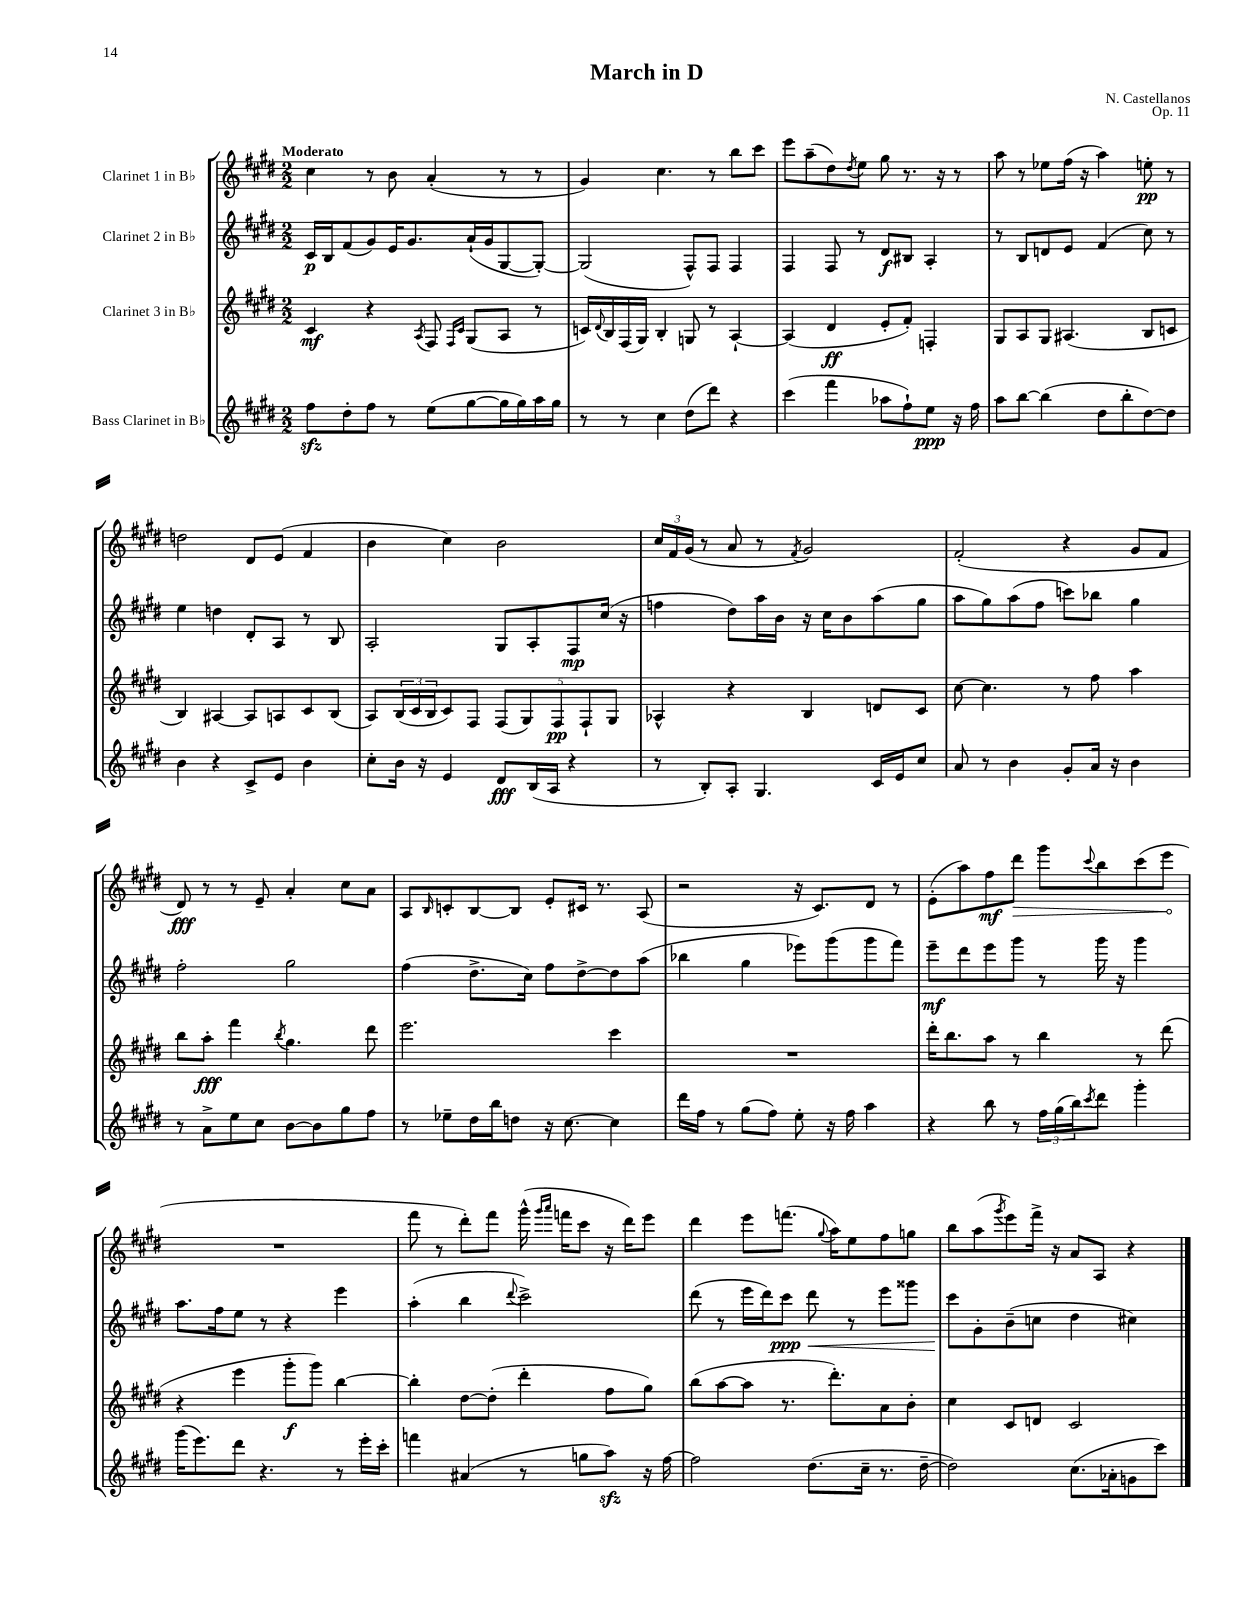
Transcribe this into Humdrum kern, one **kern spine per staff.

**kern	**kern	**kern	**kern
*staff4	*staff3	*staff2	*staff1
*clefG2	*clefG2	*clefG2	*clefG2
*k[f#c#g#d#]	*k[f#c#g#d#]	*k[f#c#g#d#]	*k[f#c#g#d#]
*M2/2	*M2/2	*M2/2	*M2/2
8ff#	4c#	16c#	4cc#
.	.	16B	.
8dd#'	.	(8f#	.
8ff#	4r	8g#)	8r
8r	.	16e	8b
.	.	8.g#	.
.	8qA	.	.
(8ee	8F#	.	(4a'
.	16qqF#	.	.
.	16qqc#	.	.
[8gg#	(8G#	(16a`	.
.	.	16g#	.
16gg#]	8A	[8G#	8r
16gg#)	.	.	.
16aa	8r	8G#'_)	8r
16gg#	.	.	.
=	=	=	=
8r	16c)	(2G#]	4g#)
.	8qqd#	.	.
.	16B	.	.
8r	(16F#	.	.
.	16G#)	.	.
4cc#	4B'	.	4.cc#
(8dd#	8G	8F#^^)	.
8ddd#)	8r	8F#	8r
4r	[4A`	4F#	8bb
.	.	.	8ccc#
=	=	=	=
(4ccc#	(4A]	4F#	8eee
.	.	.	(8aa~
4fff#	4d#	8F#	8dd#)
.	.	.	8qdd#
.	.	8r	8ee
8aa-	8e'	8d#	8gg#
8ff#`)	8f#')	8B#	8.r
8ee	4F'	4A'	.
.	.	.	16r
16r	.	.	8r
16ff#	.	.	.
=	=	=	=
8aa	8G#	8r	8aa
[8bb	8A	8B	8r
(4bb]	8G#	8d	8ee-
.	(4.A#	8e	(16ff#
.	.	.	16r
8dd#	.	(4f#	4aa)
8bb'	.	.	.
[8dd#)	8B	8cc#)	8ee'
8dd#]	8c	8r	8r
=	=	=	=
4b	4B)	4ee	2dd
4r	[4A#	4dd	.
8c#^	8A#]	8d#'	8d#
8e	8A	8A	(8e
4b	8c#	8r	4f#
.	(8B	8B	.
=	=	=	=
8cc#'	8A)	2A'	4b
16b	(24B	.	.
.	24c#	.	.
16r	.	.	.
.	24B	.	.
4e	8c#)	.	4cc#)
.	8F#	.	.
8d#	(10F#	8G#	2b
.	10G#)	.	.
(16B	.	8A'	.
16A	.	.	.
.	10F#	.	.
4r	.	8F#	.
.	10F#`	.	.
.	.	(16cc#	.
.	10G#	.	.
.	.	16r	.
=	=	=	=
8r	4A-^^	4ff	24cc#
.	.	.	24f#
.	.	.	(24g#
8B')	.	.	8r
8A'	4r	8dd#)	8a
4.G#	.	16aa	8r
.	.	16b	.
.	.	.	8qf#
.	4B	16r	2g#)
.	.	16cc#	.
.	.	8b	.
16c#	8d	(8aa	.
16e	.	.	.
8cc#	8c#	8gg#	.
=	=	=	=
8a	[8cc#	8aa	(2f#'
8r	4.cc#]	8gg#)	.
4b	.	(8aa	.
.	.	8ff#	.
8g#'	8r	8ccc)	4r
16a	8ff#	8bb-	.
16r	.	.	.
4b	4aa	4gg#	8g#
.	.	.	8f#
=	=	=	=
8r	8bb	2ff#'	8d#)
8a^	8aa'	.	8r
8ee	4fff#	.	8r
8cc#	.	.	8e~
.	8qbb	.	.
[8b	4.gg#	2gg#	4a'
8b]	.	.	.
8gg#	.	.	8cc#
8ff#	8ddd#	.	8a
=	=	=	=
8r	2.eee	(4ff#	8A
.	.	.	16qqB
8ee-~	.	.	8c'
16dd#	.	8.dd#^	[8B
16bb	.	.	.
8dd	.	.	8B]
.	.	16cc#)	.
16r	.	8ff#	8e'
[8.cc#	.	.	.
.	.	[8dd#^	16c#
.	.	.	8.r
4cc#]	4ccc#	8dd#]	.
.	.	(8aa	(8A
=	=	=	=
16ddd#	1r	4bb-	2r
16ff#	.	.	.
8r	.	.	.
(8gg#	.	4gg#	.
8ff#)	.	.	.
8ee'	.	8eee-)	16r
.	.	.	8.c#)
16r	.	(8ggg#	.
16ff#	.	.	.
4aa	.	8ggg#	8d#
.	.	8fff#)	8r
=	=	=	=
4r	16ddd#'	8eee~	(8e'
.	8.bb	.	.
.	.	8ddd#	8aa)
8bb	8aa	8eee	8ff#
8r	8r	8ggg#	8ddd#
24ff#	4bb	8r	8ggg#
(24gg#	.	.	.
24bb)	.	.	.
8qccc#	.	.	8qqccc#
8ddd#	.	16ggg#	8bb
.	.	16r	.
4ggg#'	8r	4ggg#	(8ccc#
.	(8ddd#	.	8eee
=	=	=	=
(16ggg#	4r	8.aa	1r
8.eee)	.	.	.
.	.	16ff#	.
8ddd#	4eee	8ee	.
4.r	.	8r	.
.	8ggg#'	4r	.
.	8ggg#)	.	.
8r	[4bb	4eee	.
16eee'	.	.	.
16ccc#'	.	.	.
=	=	=	=
4fff	4bb']	(4aa'	8fff#
.	.	.	8r
(4a#	[8dd#	4bb	8ddd#')
.	(8dd#']	.	8fff#
.	.	8qqddd#	.
8r	4ddd#'	2ccc#^)	(16ggg#^^
.	.	.	16qqggg#
.	.	.	16qqaaa
.	.	.	16fff
8gg	.	.	8ccc#
8aa)	8ff#	.	16r
.	.	.	16ddd#)
16r	8gg#)	.	8eee
[16ff#	.	.	.
=	=	=	=
2ff#]	(8bb	(8ddd#	4ddd#
.	[8aa	8r	.
.	8aa]	16eee	8eee
.	.	16ddd#)	.
.	8.r	8ccc#	(8.fff
(8.dd#	.	8ddd#	.
.	.	.	8qqgg#
.	8.ddd#')	.	16aa)
.	.	8r	8ee
16cc#~	.	.	.
8.r	8a	8eee	8ff#
.	8b'	8ggg##	8gg
[16dd#~	.	.	.
=	=	=	=
2dd#])	4cc#	8ccc#	8bb
.	.	8g#'	(8aa
.	.	.	8qggg#
.	8c#	(8b~	8eee)
.	8d	8cc	16fff#^
.	.	.	16r
(8.cc#	2c#	4dd#	8a
.	.	.	8A
16a-'	.	.	.
8g	.	4cc#)	4r
8ccc#)	.	.	.
==	==	==	==
*-	*-	*-	*-
